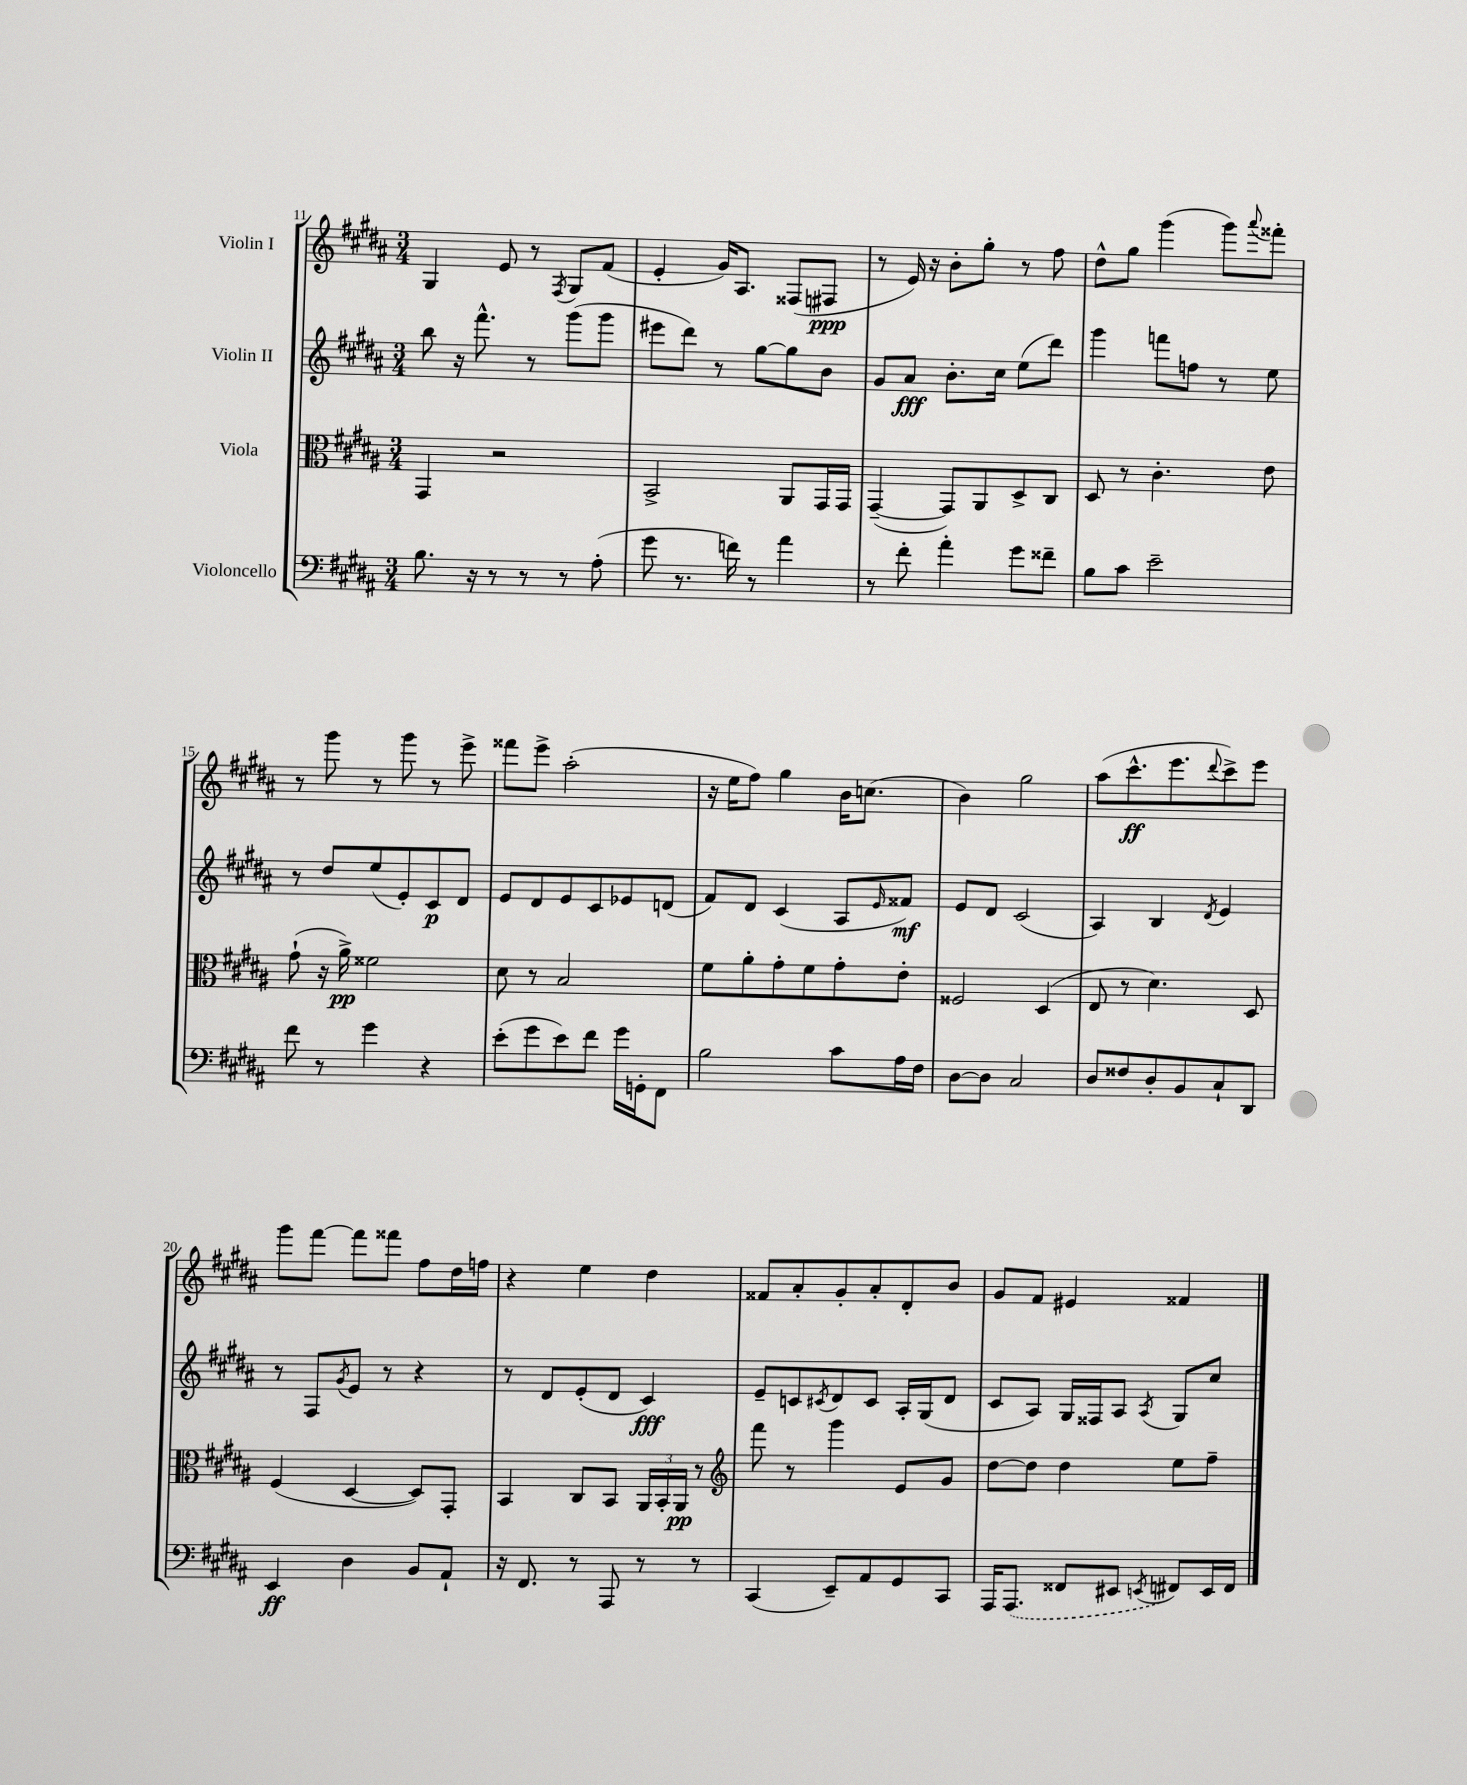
<<
\new StaffGroup <<
\new Staff = "s0" \with { instrumentName = "Violin I" } {
    \clef treble \key b \major \numericTimeSignature \time 3/4
    gis4 e'8 r8 \acciaccatura { fis8 } gis8 fis'8( |
    e'4-. gis'16) ais8. fisis8( fis8\ppp |
    r8 e'16) r16 b'8-. gis''8-. r8 fis''8 |
    dis''8-^ gis''8 gis'''4( gis'''8) \appoggiatura { ais'''8 } fisis'''8-. |
    r8 gis'''8 r8 gis'''8 r8 e'''8-> |
    fisis'''8 e'''8-> ais''2-.( |
    r16 e''16 fis''8) gis''4 b'16 c''8.( |
    b'4) gis''2 |
    ais''8( cis'''8.-^\ff e'''8. \appoggiatura { dis'''8 } cis'''8->) e'''8 |
    gis'''8 fis'''8~ fis'''8 fisis'''8 fis''8 dis''16 f''16 |
    r4 e''4 dis''4 |
    fisis'8 ais'8-. gis'8-. ais'8-. dis'8-. b'8 |
    gis'8 fis'8 eis'4 fisis'4 \bar "|." |
}
\new Staff = "s1" \with { instrumentName = "Violin II" } {
    \clef treble \key b \major \numericTimeSignature \time 3/4
    b''8 r16 fis'''8.-^ r8 gis'''8( gis'''8 |
    eis'''8 dis'''8) r8 gis''8~ gis''8 b'8 |
    gis'8 ais'8\fff b'8.-. cis''16 e''8( dis'''8) |
    gis'''4 f'''8 f''8 r8 e''8 |
    r8 dis''8 e''8( e'8-.) cis'8\p dis'8 |
    e'8 dis'8 e'8 cis'8 ees'8 d'8( |
    fis'8) dis'8 cis'4( ais8 \grace { e'16 } fisis'8\mf) |
    e'8 dis'8 cis'2( |
    ais4) b4 \acciaccatura { dis'8 } e'4 |
    r8 fis8 \acciaccatura { gis'8 } e'8 r8 r4 |
    r8 dis'8 e'8-.( dis'8 cis'4\fff) |
    e'8-- c'8 \acciaccatura { cis'8 } dis'8 cis'8 ais16-. gis16( dis'8 |
    cis'8 ais8) gis16 fisis16 ais8 \acciaccatura { ais8 } gis8 cis''8 \bar "|." |
}
\new Staff = "s2" \with { instrumentName = "Viola" } {
    \clef alto \key b \major \numericTimeSignature \time 3/4
    gis,4 r2 |
    b,2-> ais,8 gis,16 gis,16 |
    gis,4~--( gis,8) ais,8 dis8-> cis8 |
    dis8 r8 cis'4.-. e'8 |
    gis'8-!( r16 ais'16->\pp) fisis'2 |
    dis'8 r8 b2 |
    fis'8 ais'8-. gis'8-. fis'8 gis'8-. e'8-. |
    fisis2 dis4( |
    e8 r8 dis'4.) dis8 |
    fis4( dis4~ dis8) gis,8-. |
    b,4 cis8 b,8 \tuplet 3/2 { ais,16 b,16-. ais,16\pp } r8 |
    \clef treble fis'''8 r8 gis'''4 e'8 gis'8 |
    dis''8~ dis''8 dis''4 e''8 fis''8-- \bar "|." |
}
\new Staff = "s3" \with { instrumentName = "Violoncello" } {
    \clef bass \key b \major \numericTimeSignature \time 3/4
    b8. r16 r8 r8 r8 ais8-.( |
    gis'8 r8. f'16) r8 ais'4 |
    r8 fis'8-. ais'4-. gis'8 fisis'8-- |
    b8 cis'8 e'2-- |
    fis'8 r8 gis'4 r4 |
    e'8-.( gis'8 e'8) fis'8 gis'16 g,16-. fis,8 |
    b2 cis'8 ais16 fis16 |
    dis8~ dis8 cis2 |
    dis8 fisis8 dis8-. b,8 cis8-! dis,8 |
    e,4\ff dis4 b,8 ais,8-! |
    r16 fis,8. r8 ais,,8 r8 r8 |
    cis,4( e,8--) ais,8 gis,8 cis,8 |
    ais,,16 \once \slurDashed ais,,8.( fisis,8 eis,8 \acciaccatura { e,8 } fis,8) e,16 fis,16 \bar "|." |
}
>>
>>
\layout { \context { \Score currentBarNumber = #11 } }
